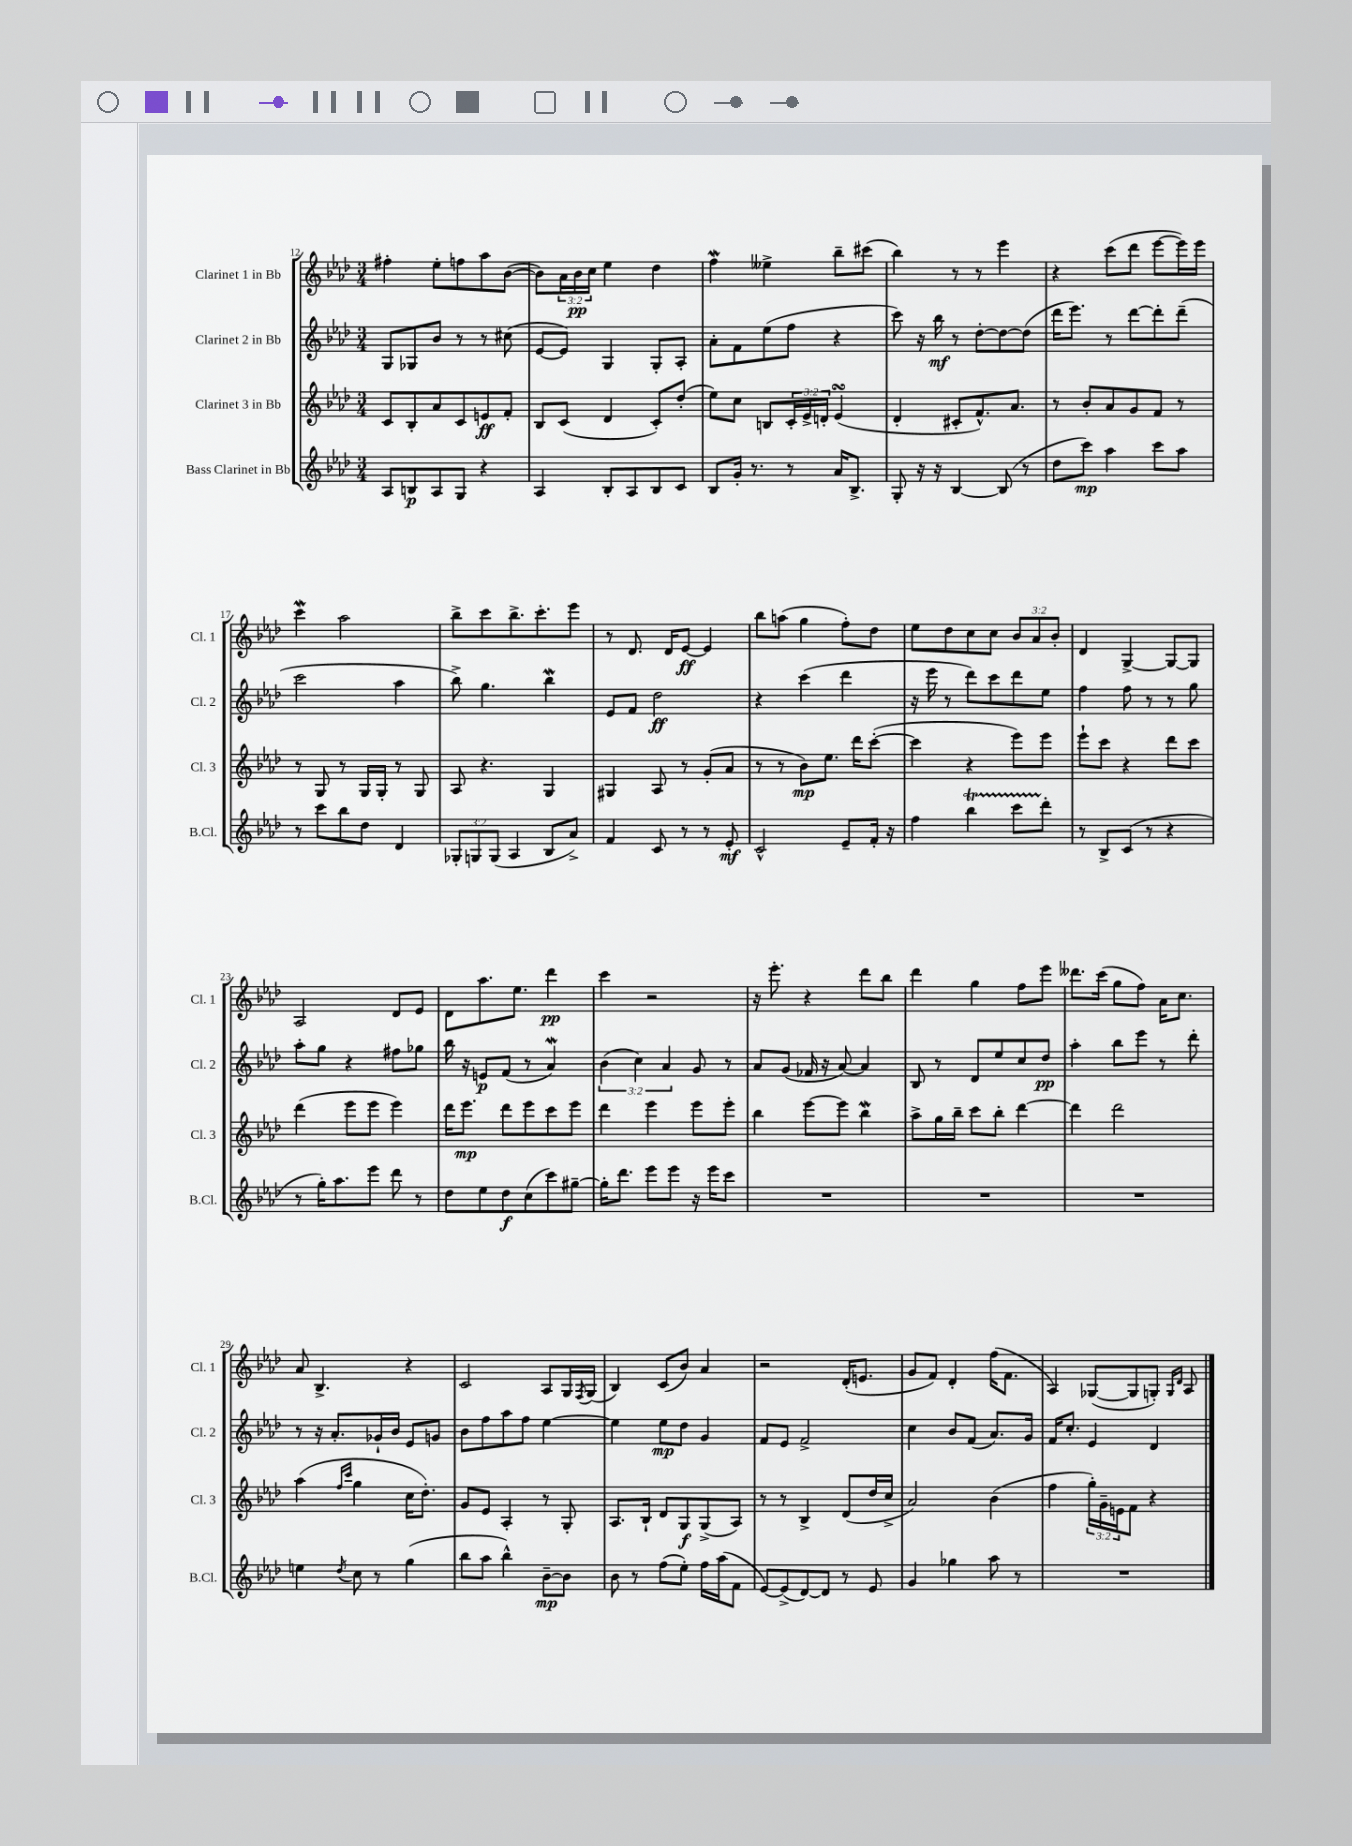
<<
\new StaffGroup <<
\new Staff = "s0" \with { instrumentName = "Clarinet 1 in Bb" shortInstrumentName = "Cl. 1" } {
    \clef treble \key aes \major \numericTimeSignature \time 3/4 \override Staff.TupletNumber.text = #tuplet-number::calc-fraction-text
    fis''4-. ees''8-. f''8 aes''8 bes'8~( |
    bes'8) \tuplet 3/2 { aes'16 bes'16\pp c''16 } ees''4 des''4 |
    f''4\mordent eeses''4-> bes''8-- cis'''8( |
    bes''4) r8 r8 ees'''4 |
    r4 c'''8( des'''8 ees'''8~ ees'''16) ees'''16 |
    c'''4\mordent aes''2 |
    bes''8-> c'''8 bes''8.-> c'''8.-. ees'''8 |
    r8 des'8. des'16 ees'8~\ff ees'4 |
    bes''8 a''8( g''4 f''8-.) des''8 |
    ees''8 des''8 c''8 c''8 \tuplet 3/2 { bes'8 aes'8 bes'8-. } |
    des'4 g4~-> g8~ g8 |
    aes2 des'8 ees'8 |
    des'8 aes''8. ees''8. des'''4\pp |
    c'''4 r2 |
    r16 ees'''8.-. r4 des'''8 bes''8 |
    des'''4 g''4 f''8 ees'''8 |
    deses'''8. c'''16( g''8 f''8) aes'16 c''8. |
    aes'8 bes4.-> r4 |
    c'2 aes8 g16 \acciaccatura { f8 } g16( |
    bes4) c'8( bes'8) aes'4 |
    r2 des'16-.( e'8. |
    g'8 f'8) des'4-. f''16( f'8. |
    aes4) ges8~( ges8 g8-.) \grace { g16 des'16 } aes8 \bar "|." |
}
\new Staff = "s1" \with { instrumentName = "Clarinet 2 in Bb" shortInstrumentName = "Cl. 2" } {
    \clef treble \key aes \major \numericTimeSignature \time 3/4 \override Staff.TupletNumber.text = #tuplet-number::calc-fraction-text
    g8 ges8 bes'8 r8 r8 cis''8( |
    ees'8~ ees'8) g4 g8-. aes8-. |
    aes'8-. f'8 ees''8( f''8 r4 |
    c'''8) r16 bes''16\mf r8 des''8~-. des''8~ des''8( |
    des'''16 ees'''8.) r8 des'''8~ des'''8-. des'''8--( |
    c'''2 aes''4 |
    bes''8->) g''4. bes''4\mordent |
    ees'8 f'8 des''2\ff |
    r4 c'''4( des'''4 |
    r16 ees'''16 r8 des'''8) c'''8 des'''8 ees''8 |
    f''4 f''8 r8 r8 g''8 |
    aes''8-. g''8 r4 fis''8 ges''8 |
    bes''16 r16 e'8\p f'8( r8 aes'4\mordent) |
    \tuplet 3/2 { bes'4( c''4) aes'4 } g'8 r8 |
    aes'8 g'8( fes'16 r16 aes'8~) aes'4 |
    bes8 r8 des'8 ees''8 c''8 des''8\pp |
    aes''4-. bes''8 ees'''8 r8 des'''8-. |
    r8 r16 aes'8.-. ges'16-! bes'16 ees'8 g'8 |
    bes'8 f''8 aes''8 f''8 ees''4~ |
    ees''4 ees''8\mp des''8 g'4 |
    f'8 ees'8 f'2-> |
    c''4 bes'8 f'8( aes'8.) g'16 |
    f'16 c''8.-. ees'4 des'4 \bar "|." |
}
\new Staff = "s2" \with { instrumentName = "Clarinet 3 in Bb" shortInstrumentName = "Cl. 3" } {
    \clef treble \key aes \major \numericTimeSignature \time 3/4 \override Staff.TupletNumber.text = #tuplet-number::calc-fraction-text
    c'8 bes8-. aes'8 c'8 e'8\ff f'8-. |
    bes8 c'8( des'4 c'8-.) des''8-.( |
    ees''8) c''8 b8 \tuplet 3/2 { c'16-. ees'16-> d'16-. } ees'4\turn( |
    des'4-. cis'8-. f'8.-^) aes'8. |
    r8 bes'8-. aes'8 g'8 f'8 r8 |
    r8 g8 r8 g16 g16-. r8 g8 |
    aes8 r4. g4 |
    gis4 aes8 r8 g'8-.( aes'8 |
    r8 r8 bes'8\mp) ees''8. des'''16 c'''8~-.( |
    c'''4 r4 ees'''8) ees'''8 |
    ees'''8-! c'''8 r4 des'''8 c'''8 |
    des'''4( ees'''8 ees'''8 ees'''4) |
    des'''16 ees'''8.\mp des'''8 ees'''8 c'''8 ees'''8 |
    des'''4 ees'''4 ees'''8 ees'''8-. |
    bes''4 ees'''8~ ees'''8 bes''4\mordent |
    aes''8-> g''16 bes''16-- c'''8 bes''8-. des'''4~ |
    des'''4 des'''2 |
    aes''4( \grace { f''16 c'''16 } g''4 c''16 des''8.-.) |
    g'8 ees'8 aes4-. r8 g8-. |
    aes8. bes16-! des'8 g8\f g8->( aes8) |
    r8 r8 bes4-> des'8( des''16 c''16-> |
    aes'2) bes'4( |
    f''4 \tuplet 3/2 { g''16-.) g'16-- e'16 } f'8 r4 \bar "|." |
}
\new Staff = "s3" \with { instrumentName = "Bass Clarinet in Bb" shortInstrumentName = "B.Cl." } {
    \clef treble \key aes \major \numericTimeSignature \time 3/4 \override Staff.TupletNumber.text = #tuplet-number::calc-fraction-text
    aes8 b8\p aes8 g8 r4 |
    aes4 bes8-. aes8 bes8 c'8 |
    bes8 g'16-. r8. r8 aes'16 bes8.-> |
    g8-. r16 r16 bes4~ bes8( r8 |
    des''8 c'''8\mp) aes''4 c'''8 aes''8 |
    r8 c'''8 bes''8 des''8 des'4 |
    \tuplet 3/2 { ges8-. g8 g8( } aes4 bes8 aes'8->) |
    f'4 c'8 r8 r8 ees'8-.\mf |
    c'2-^ ees'8-- f'16-. r16 |
    f''4 bes''4\startTrillSpan c'''8 des'''8-.\stopTrillSpan |
    r8 bes8-> c'8( r8 r4 |
    r8 g''16-.) aes''8. ees'''8 des'''8 r8 |
    des''8 ees''8 des''8\f c''8( c'''8) gis''8~-- |
    gis''16-. des'''8. ees'''8 ees'''8 r16 ees'''16 c'''8 |
    R2. |
    R2. |
    R2. |
    e''4 \acciaccatura { des''8 } c''8 r8 g''4( |
    bes''8 aes''8 bes''4-^) bes'8~--\mp bes'8 |
    bes'8 r8 f''8( ees''8-.) f''16 aes''16( f'8 |
    ees'8~) ees'8->( des'8~) des'8 r8 ees'8 |
    g'4 ges''4 aes''8 r8 |
    R2. \bar "|." |
}
>>
>>
\layout { \context { \Score currentBarNumber = #12 } }
